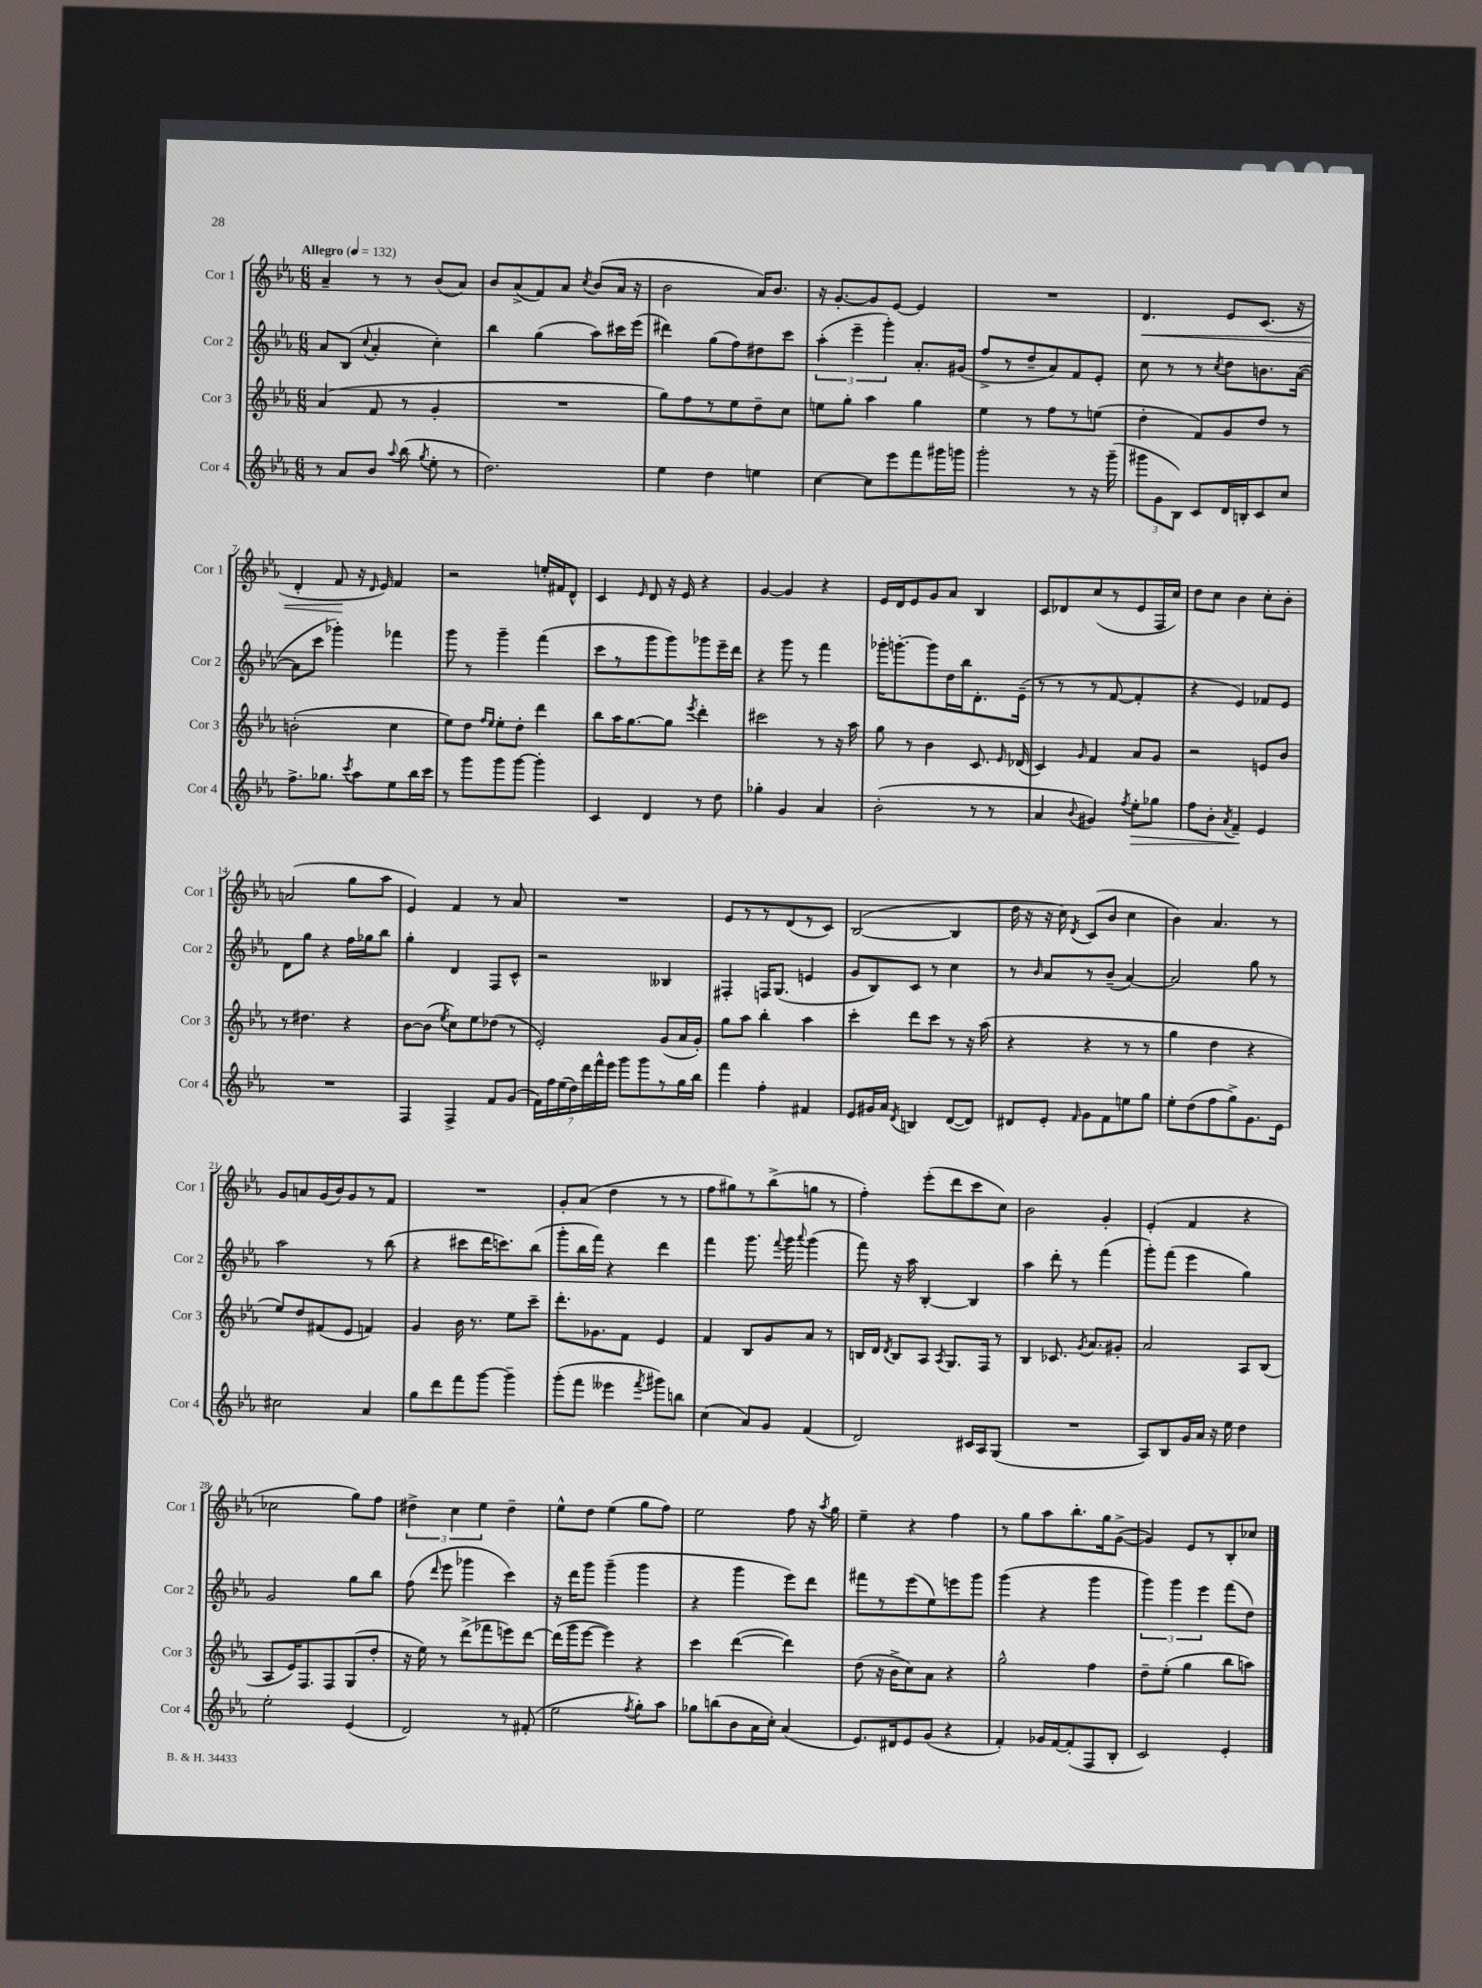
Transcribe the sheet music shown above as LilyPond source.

<<
\new StaffGroup <<
\new Staff = "s0" \with { instrumentName = "Cor 1" shortInstrumentName = "Cor 1" } {
    \clef treble \key ees \major \numericTimeSignature \time 6/8 \tempo "Allegro" 4 = 132
    \autoBeamOff aes'4-- r8 r8 bes'8[( aes'8]) |
    bes'8[ aes'8->( f'8) aes'8] \acciaccatura { c''8 } bes'8[( aes'16] r16 |
    bes'2 aes'16[) bes'8.] |
    r16 g'8.[~-. g'8 ees'8]~ ees'4 |
    R2. |
    d'4.\< ees'8[ c'8.]( r16 |
    d'4-. f'8\! r16 \grace { d'16 } ees'16) f'4 |
    r2 e''16[-. fis'16 d'8]-^ |
    c'4 \grace { ees'16 } d'8 r16 ees'16 r4 |
    g'4~ g'4 r4 |
    ees'16[ d'16 ees'8 g'8 aes'8] bes4 |
    c'8[ des'8 c''8( r8 ees'8 f16 c''16]) |
    d''8[ c''8] bes'4 c''8[-. bes'8]-. |
    a'2( g''8[ aes''8] |
    ees'4) f'4 r8 aes'8 |
    R2. |
    ees'8[ r8 r8 d'8( r8 c'8]) |
    bes2~( bes4 |
    d''16 r16 r16 c''16) \acciaccatura { d'8 } c'8[( bes'8] c''4 |
    bes'4) aes'4. r8 |
    g'8[ a'8 g'16( bes'16) g'8 r8 f'8] |
    R2. |
    g'8[-. aes'8]( d''4 r8 r8 |
    f''8[ gis''8) r8 bes''8->( g''8] r8 |
    f''4-.) ees'''8[-.( d'''8 c'''8 c''8]) |
    bes'2 g'4-. |
    ees'4-.( f'4 r4 |
    ces''2 g''8[) f''8] |
    \tuplet 3/2 { dis''4-> c''4 ees''4 } dis''4-- |
    ees''8[-^ d''8] ees''4( g''8[ f''8]) |
    ees''2 f''8 r16 \acciaccatura { aes''8 } g''16 |
    ees''4-- r4 f''4 |
    r8 g''8[ aes''8 bes''8.-. g''16 g'8]~->( |
    g'4) ees'8[ r8 bes8-. ces''8] \bar "|." |
}
\new Staff = "s1" \with { instrumentName = "Cor 2" shortInstrumentName = "Cor 2" } {
    \clef treble \key ees \major \numericTimeSignature \time 6/8
    \autoBeamOff aes'8[ bes8]( \appoggiatura { c''8 } aes'4-. c''4-.) |
    bes''4 g''4( aes''8[) cis'''16 ees'''16]( |
    dis'''4) g''8[( f''8) dis''8 c'''8] |
    \tuplet 3/2 { aes''4-.( ees'''4-- g'''4-.) } aes'8.[-. gis'16]( |
    f''8[-> r8 d''8-- aes'8) f'8 ees'8]-. |
    c''8 r8 r8 \acciaccatura { c''8 } d''8[ b'8. aes'16]~( |
    aes'8[ c'''8] ges'''4-.) fes'''4 |
    g'''8 r8 g'''4-- f'''4( |
    c'''8[ r8 g'''8 g'''8) ges'''8 ees'''16-- d'''16] |
    r4 g'''8 r8 f'''4 |
    ges'''16[-. g'''8.~-. g'''8 d''16 bes''16 d'8.-. ees'16]--( |
    r8 r8 r8 f'8~ f'4-. |
    r4 ees'4) fes'8[ ees'8] |
    d'8[ g''8] r4 f''16[ ges''16 bes''8] |
    g''4-. d'4 f8[ c'8]-^ |
    r2 beses4 |
    fis4-. f16[ g8.]( e'4 |
    g'8[ bes8) c'8] r8 c''4 |
    r8 \grace { bes'16 } aes'8[ r8 bes'8]--( aes'4~) |
    aes'2 g''8 r8 |
    aes''2 r8 bes''8( |
    r4 cis'''8[ d'''16 c'''8.) bes''8]( |
    g'''8[-. bes''16 f'''16]) r4 d'''4 |
    f'''4 g'''8. \appoggiatura { f'''8 } g'''16 \appoggiatura { aes'''8 } g'''4( |
    f'''8) r16 aes''16 bes4~-. bes4 |
    aes''4 d'''8-. r8 f'''4( |
    g'''8[-.) f'''8]( ees'''4 g''4) |
    g'2 g''8[ bes''8] |
    f''8( \grace { d'''16 } ees'''8 ges'''4 c'''4) |
    r16 d'''16[ g'''8] g'''4--( g'''4 |
    r4 g'''4 ees'''8[) d'''8] |
    fis'''8[ r8 ees'''8( ees''8) e'''8 g'''8] |
    g'''4( r4 g'''4 |
    \tuplet 3/2 { g'''4) g'''4 ees'''4 } f'''8[( d''8]) \bar "|." |
}
\new Staff = "s2" \with { instrumentName = "Cor 3" shortInstrumentName = "Cor 3" } {
    \clef treble \key ees \major \numericTimeSignature \time 6/8
    \autoBeamOff aes'4( f'8 r8 g'4-. |
    R2. |
    g''8[) f''8 r8 ees''8 d''8-- c''8] |
    e''8[ g''8]-. aes''4 g''4 |
    ees''4 r8 f''8[ r8 e''8]( |
    d''4-. f'8[) g'8 d''8] r8 |
    b'2-.( c''4 |
    ees''8[) d''8] \grace { f''16[ ees''16] } ees''8[-. d''8]-. d'''4 |
    bes''8[ aes''16 g''8.~ g''8] \acciaccatura { ees'''8 } d'''4-. |
    cis'''2 r8 r16 aes''16 |
    g''8 r8 bes'4 c'8. \grace { ees'16 } des'16( |
    c'4) \grace { g'16 } f'4 aes'8[ g'8] |
    r2 e'8[ bes'8] |
    r8 dis''4. r4 |
    bes'8[~ bes'8]( \acciaccatura { ees''8 } c''8[) ees''8 des''8]( r8 |
    ees'2-.) g'8[( aes'16 g'16]-.) |
    g''8[ aes''8] bes''4-. aes''4 |
    c'''4-. d'''8[ c'''8] r8 r16 aes''16( |
    r4 r4 r8 r8 |
    g''4 d''4 r4 |
    ees''8[) d''8 fis'8( ees'8] f'4) |
    g'4 bes'16 r8. ees''8[ c'''8]-- |
    d'''8.[-. ges'8. f'8] ees'4 |
    f'4 bes8[ g'8 aes'8] r8 |
    b16[ d'16] \acciaccatura { d'8 } b8[ aes8] \acciaccatura { aes8 } g8.[ f16] r8 |
    bes4 ces'8. \acciaccatura { g'8 } aes'8.[ gis'8]-. |
    aes'2 aes8[ bes8]( |
    aes8[ ees'16) f8. f8 g8( d''8]-. |
    r16 ees''16) r8 d'''8[->( fes'''8 e'''8) d'''8]~ |
    d'''16[( g'''16 ees'''8]~ ees'''4) r4 |
    c'''4 d'''4~( d'''4) |
    d''8( r16 bes'16[-> c''8) aes'8] r4 |
    g''2-^ f''4 |
    d''8[-- ees''8]-.( g''4 bes''8[ a''8]) \bar "|." |
}
\new Staff = "s3" \with { instrumentName = "Cor 4" shortInstrumentName = "Cor 4" } {
    \clef treble \key ees \major \numericTimeSignature \time 6/8
    \autoBeamOff r8 aes'8[ bes'8] \appoggiatura { aes''8 } bes''8( \acciaccatura { g''8 } ees''8-. r8 |
    d''2.) |
    ees''4 d''4 e''4 |
    c''4~ c''8[ ees'''8 f'''8 gis'''16 g'''16] |
    g'''2-. r8 r16 g'''16--( |
    \tuplet 3/2 { gis'''8[ g'8 bes8]) } c'8[ d'16 b16-. c'8 c''8] |
    f''8.[-> ges''8.] \acciaccatura { c'''8 } aes''8[ ees''8 bes''16 c'''16] |
    r8 g'''8[ g'''8 g'''8]~ g'''4-. |
    c'4 d'4 r8 d''8 |
    ges''4-. g'4 aes'4 |
    bes'2-.( r8 r8 |
    aes'4 \appoggiatura { bes'8 } gis'4) \acciaccatura { f''8 } ees''8[-.\> ges''8] |
    f''8[ bes'8]-. \acciaccatura { aes'8 } f'4--\! ees'4 |
    R2. |
    f4 f4-> f'8[ g'8]( |
    \tuplet 7/4 { f'16[) f''16 ees''16( d''16) d'''16 f'''16-^ ees'''16] } g'''8[ g'''8 r8 g''16 bes''16] |
    f'''4 f''4-. fis'4 |
    ees'8[ gis'16 aes'16] \acciaccatura { d'8 } b4 d'8[~( d'8]) |
    dis'8[ ees'8]-. \grace { f'16 } g'8[ f'8 e''8 g''8] |
    ees''8[-. d''8( f''8 g''8->) g'8. ees'16] |
    cis''2 aes'4 |
    g''8[ d'''8 f'''8 g'''8]~ g'''4-- |
    g'''8[-.( f'''8] eeses'''4 \acciaccatura { f'''8 } gis'''8[) b''8] |
    c''4( aes'8[) g'8] f'4( |
    d'2) cis'16[ aes16 g8]( |
    R2. |
    aes8[) bes8 g'16 aes'16] r16 ees''16 d''4 |
    ees''2-. ees'4( |
    d'2) r8 fis'8-.( |
    ees''2 \acciaccatura { f''8 } g''8[-.) aes''8] |
    ges''8[ b''8( bes'8 aes'16 c''16]-.) aes'4( |
    ees'8.[) dis'16 ees'8 g'8]( r4 |
    f'4-.) ges'16[ f'16~ f'8-.( f8 bes8]-. |
    c'2) ees'4-. \bar "|." |
}
>>
>>
